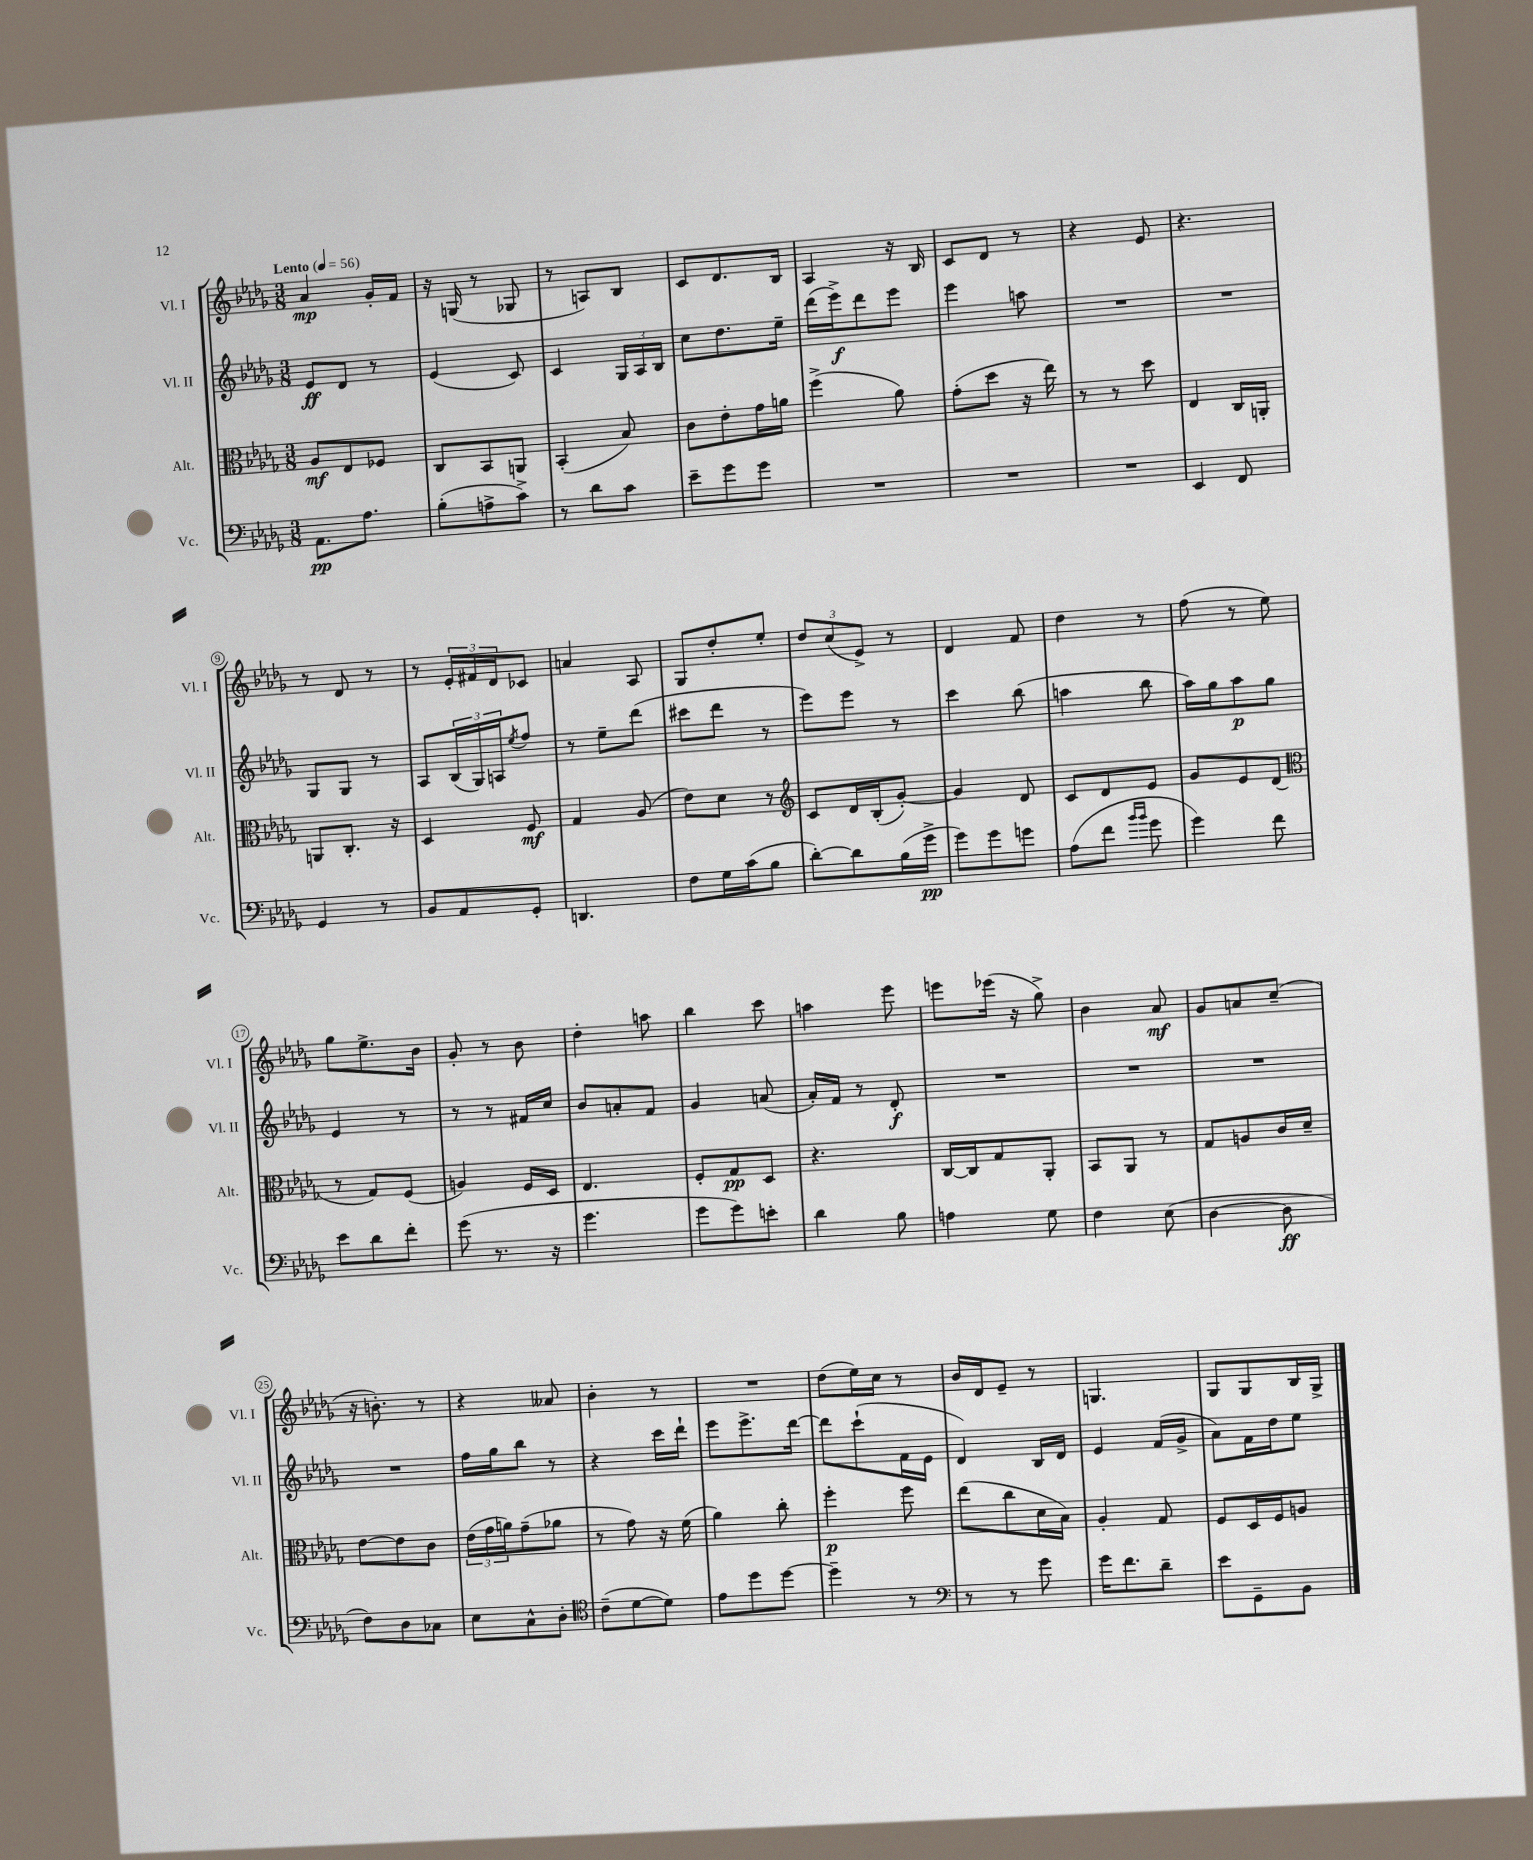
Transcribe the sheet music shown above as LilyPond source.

<<
\new StaffGroup <<
\new Staff = "s0" \with { instrumentName = "Vl. I" shortInstrumentName = "Vl. I" } {
    \clef treble \key des \major \numericTimeSignature \time 3/8 \tempo "Lento" 4 = 56
    aes'4\mp ges'16-. f'16 |
    r16 g16( r8 ges8 |
    r8 a8) bes8 |
    c'8 des'8. bes16 |
    aes4 r16 bes16 |
    c'8 des'8 r8 |
    r4 ees'8 |
    r4. |
    r8 des'8 r8 |
    r8 \tuplet 3/2 { ees'16-. fis'16 des'16 } ces'8 |
    a'4 aes8 |
    ges8 des''8-. ees''8-. |
    \tuplet 3/2 { des''8 c''8( ees'8->) } r8 |
    des'4 f'8 |
    des''4 r8 |
    f''8( r8 ees''8) |
    ges''8 ees''8.-> bes'16 |
    ges'8-. r8 bes'8 |
    des''4-. a''8 |
    bes''4 c'''8 |
    a''4 ees'''8 |
    e'''8 ees'''16( r16 ges''8->) |
    bes'4 aes'8\mf |
    ges'8 a'8 c''8--( |
    r16 b'8.-.) r8 |
    r4 aeses'8 |
    bes'4-. r8 |
    R4. |
    des''8( ees''16) c''16 r8 |
    bes'16 des'16 ees'8-- r8 |
    g4. |
    ges8 ges8 bes16 ges16-> \bar "|." |
}
\new Staff = "s1" \with { instrumentName = "Vl. II" shortInstrumentName = "Vl. II" } {
    \clef treble \key des \major \numericTimeSignature \time 3/8
    ees'8\ff des'8 r8 |
    ees'4( c'8) |
    c'4 \tuplet 3/2 { ges16 aes16 bes16 } |
    c''8 des''8. ees''16-- |
    des'''16( ees'''16->\f) des'''8 ees'''8 |
    ees'''4 a''8 |
    R4. |
    R4. |
    ges8 ges8 r8 |
    aes8 \tuplet 3/2 { bes16( ges16) a16 } \acciaccatura { ees''8 } f''8 |
    r8 ees''8-- des'''8( |
    cis'''8 des'''8 r8 |
    ees'''8) ees'''8 r8 |
    c'''4 bes''8( |
    a''4 bes''8 |
    aes''16) ges''16 aes''8\p ges''8 |
    ees'4 r8 |
    r8 r8 fis'16 c''16 |
    bes'8 a'8-. f'8 |
    ges'4 a'8( |
    aes'16-.) f'16 r8 des'8-.\f |
    R4. |
    R4. |
    R4. |
    R4. |
    f''16 ges''16 bes''8 r8 |
    r4 c'''16 des'''16-! |
    ees'''8 ees'''8.-> des'''16~ |
    des'''8 c'''8-!( f'16 ees'16 |
    des'4) bes16 des'16 |
    ees'4 f'16( ges'16-> |
    aes'8) f'16 des''16 ees''8 \bar "|." |
}
\new Staff = "s2" \with { instrumentName = "Alt." shortInstrumentName = "Alt." } {
    \clef alto \key des \major \numericTimeSignature \time 3/8
    aes8\mf ees8 fes8 |
    c8 bes,8 a,8 |
    bes,4-.( bes8) |
    c'8 ees'8-. ges'16 a'16 |
    f''4->( aes'8) |
    ges'8-.( des''8 r16 ees''16) |
    r8 r8 des''8 |
    ees4 c16 a,16-. |
    a,8 c8.-. r16 |
    des4 f8\mf |
    ges4 aes8( |
    ees'8) des'8 r8 |
    \clef treble c'8 des'16 bes16-.( ges'8~-.) |
    ges'4 des'8 |
    c'8 des'8 ees'8 |
    ges'8 ees'8 des'8( |
    \clef alto r8 ges8) f8( |
    a4) f16 des16 |
    ees4. |
    f8-. ges8\pp des8 |
    r4. |
    c16~ c16 ges8 aes,8-. |
    bes,8 aes,8 r8 |
    ges8 a8 c'16 des'16-- |
    ees'8~ ees'8 c'8 |
    \tuplet 3/2 { ees'16( ges'16 a'16) } ges'8--( aes'8 |
    r8 ges'8) r16 f'16( |
    aes'4) c''8-. |
    f''4-.\p f''8 |
    ees''8( c''8 des'16 bes16) |
    aes4-. ges8 |
    f8 des16 f16 a8 \bar "|." |
}
\new Staff = "s3" \with { instrumentName = "Vc." shortInstrumentName = "Vc." } {
    \clef bass \key des \major \numericTimeSignature \time 3/8
    aes,8.\pp aes8. |
    bes8-.( a8-> c'8->) |
    r8 des'8 c'8 |
    ees'8-- ges'8 ges'8 |
    R4. |
    R4. |
    R4. |
    ees,4 f,8 |
    ges,4 r8 |
    bes,8 aes,8 ges,8-. |
    d,4. |
    f8 ges16 c'16( bes8 |
    des'8~-.) des'8 bes16( ges'16->\pp |
    ges'8) ges'8 g'8 |
    aes8( f'8 \grace { bes'16 bes'16 } ges'8 |
    ges'4) f'8 |
    ees'8 des'8 f'8-. |
    ges'8( r8. r16 |
    ges'4. |
    ges'8 ges'8) e'8-. |
    des'4 bes8 |
    a4 ges8 |
    f4 ees8( |
    des4~ des8\ff |
    f8) des8 ces8 |
    ees8 c8-^ des8-. |
    \clef tenor c'8--( des'8~ des'8) |
    ees'8 des''8 des''8~ |
    des''4-- r8 |
    \clef bass r8 r8 ges'8 |
    ges'16 f'8. des'8-- |
    ees'8 ges,8-- bes,8 \bar "|." |
}
>>
>>
\layout { \context { \Score \override BarNumber.stencil = #(make-stencil-circler 0.1 0.3 ly:text-interface::print) } }
